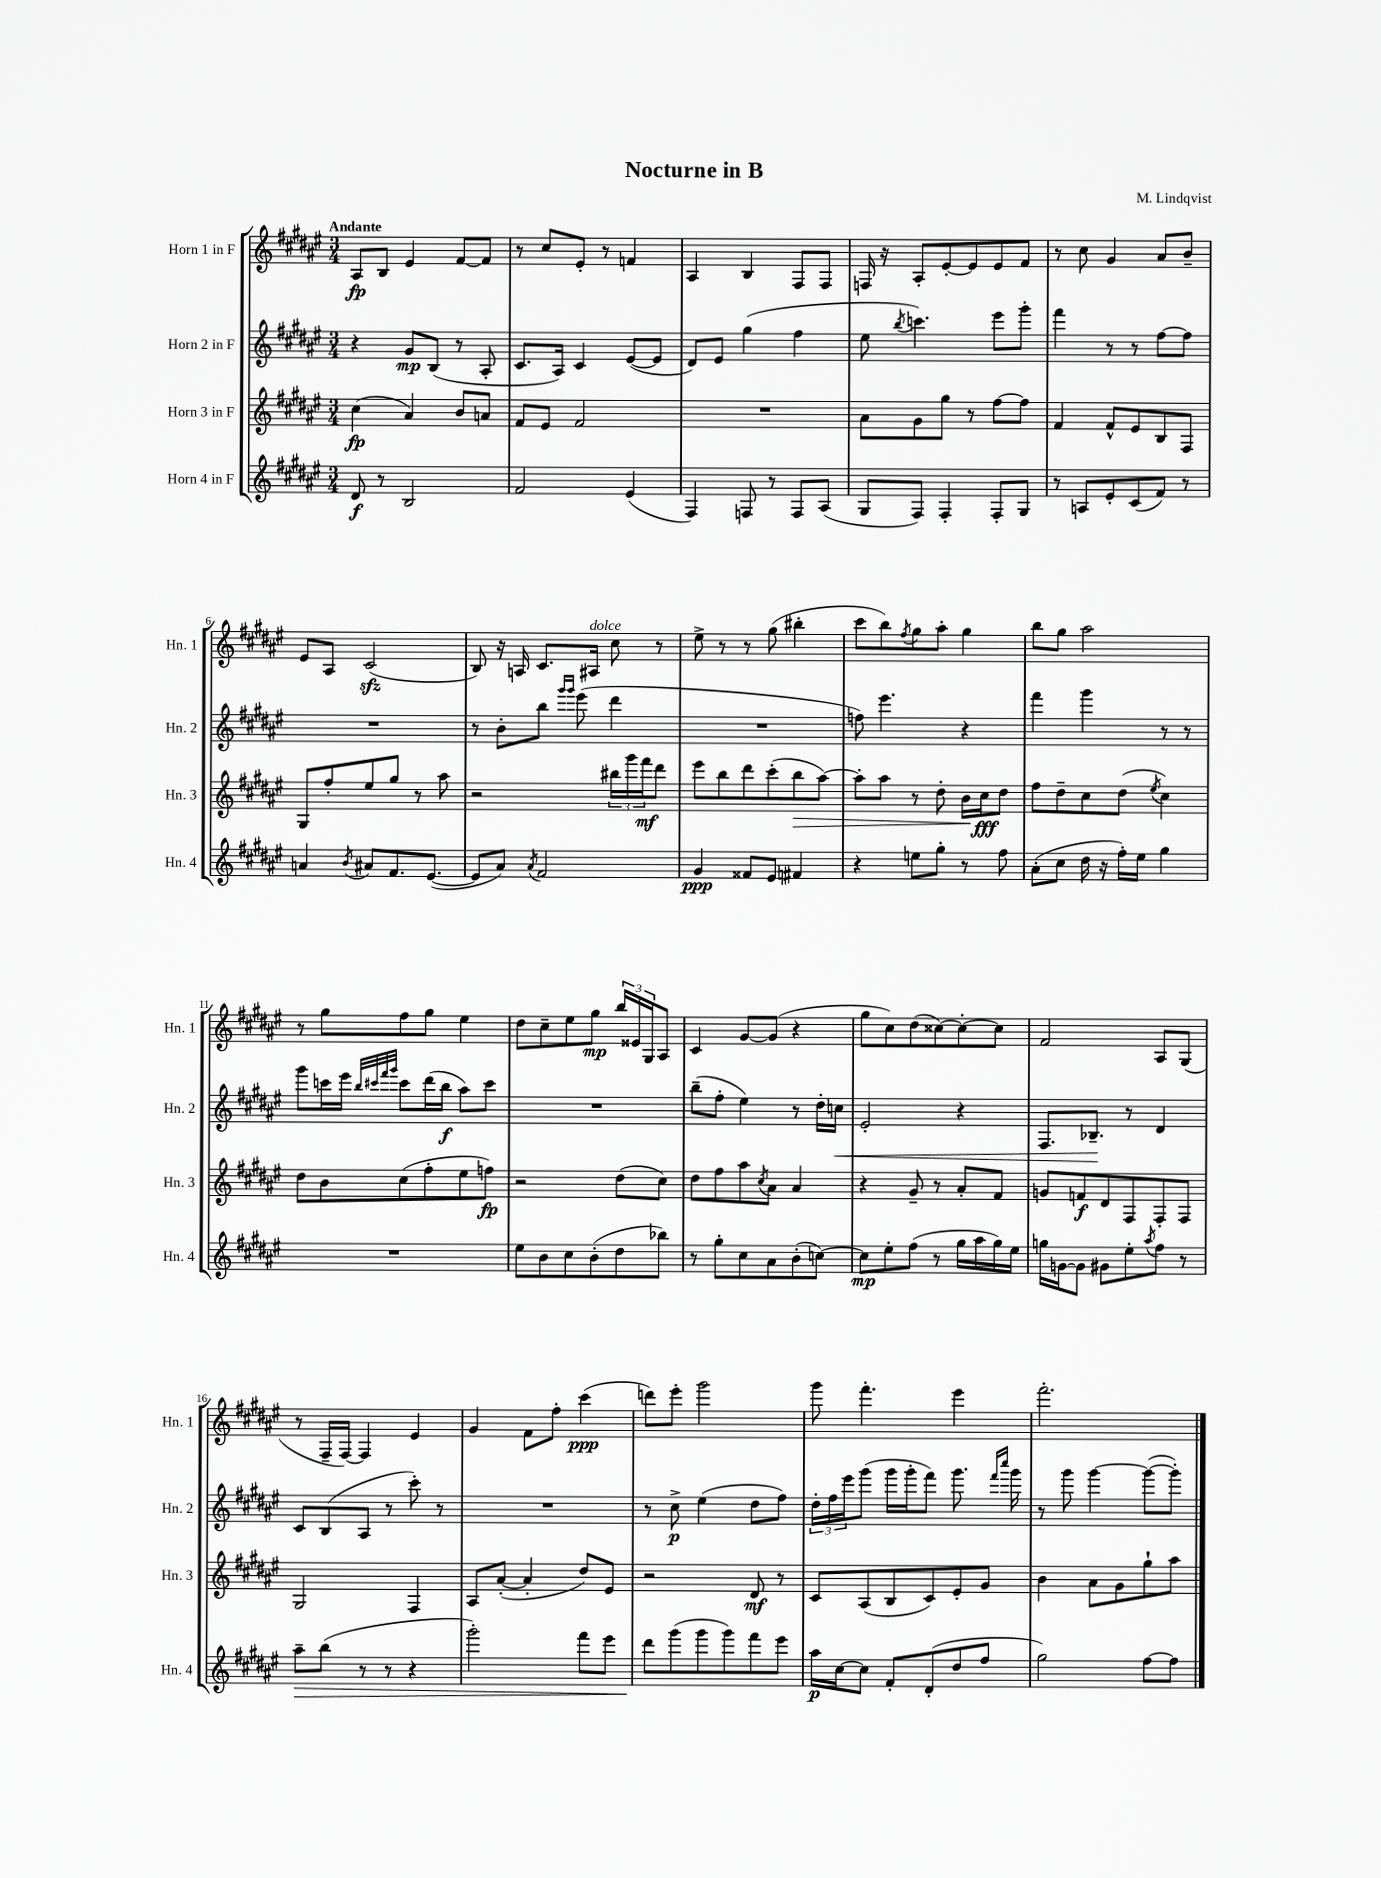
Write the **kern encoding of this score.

**kern	**kern	**kern	**kern
*staff4	*staff3	*staff2	*staff1
*clefG2	*clefG2	*clefG2	*clefG2
*k[f#c#g#d#a#e#]	*k[f#c#g#d#a#e#]	*k[f#c#g#d#a#e#]	*k[f#c#g#d#a#e#]
*M3/4	*M3/4	*M3/4	*M3/4
8d#	(4cc#	4r	8A#
8r	.	.	8B
2B	4a#)	8g#	4e#
.	.	(8B	.
.	8b	8r	[8f#
.	8a	8A#'	8f#]
=	=	=	=
2f#	8f#	8.c#	8r
.	8e#	.	8cc#
.	.	16A#)	.
.	2f#	4c#	8e#'
.	.	.	8r
(4e#	.	([8e#	4f
.	.	8e#]	.
=	=	=	=
4F#)	2.r	8d#)	4A#
.	.	8e#	.
8F	.	(4gg#	4B
8r	.	.	.
8F	.	4ff#	8F#
(8A#	.	.	8F#
=	=	=	=
8G#	8a#	8ee#	16F
.	.	.	16r
.	.	8qbb	.
8F#)	8g#	4.ccc)	8A#'
4F#'	8gg#	.	[8e#'
.	8r	.	8e#]
8F#'	[8ff#	8eee#	8e#
8G#	8ff#]	8ggg#'	8f#
=	=	=	=
8r	4f#	4fff#	8r
8A	.	.	8cc#
8e#'	8f#^^	8r	4g#
(8c#	8e#	8r	.
8f#)	8B	[8ff#	8a#
8r	8F#	8ff#]	8b~
=	=	=	=
4a	8G#	2.r	8e#
.	8ff#'	.	8A#
8qb	.	.	.
8a#	8ee#	.	(2c#
8.f#	8gg#	.	.
.	8r	.	.
([8.e#	.	.	.
.	8aa#	.	.
=	=	=	=
8e#]	2r	8r	8B)
8a#)	.	8b'	16r
.	.	.	16A
8qa#	.	.	.
2f#	.	8bb	8.c#
.	.	16qqggg#	.
.	.	16qqggg#	.
.	.	(8eee#	.
.	.	.	16A#
.	24bb#	4ddd#	8cc#
.	24ggg#	.	.
.	24fff#	.	.
.	8ddd#	.	8r
=	=	=	=
4g#	8eee#	2.r	8ee#^
.	8bb	.	8r
8f##	8ddd#	.	8r
8e#	(8ccc#'	.	(8gg#
4f#	8bb	.	4bb#'
.	[8aa#)	.	.
=	=	=	=
4r	8aa#']	8ff)	8ccc#
.	8aa#	4.eee#	8bb)
.	.	.	8qff#
8ee	8r	.	8gg#
8gg#'	8dd#'	.	8aa#'
8r	16b	4r	4gg#
.	16cc#	.	.
8ff#	8dd#	.	.
=	=	=	=
(8a#'	8ff#	4fff#	8bb
8cc#	8dd#~	.	8gg#
16dd#	8cc#	4ggg#	2aa#
16r	.	.	.
16ff#')	(8dd#	.	.
16ee#	.	.	.
.	8qee#	.	.
4gg#	4cc#)	8r	.
.	.	8r	.
=	=	=	=
2.r	8dd#	8ggg#	8r
.	8b	16ccc	8gg#
.	.	16eee#	.
.	.	32qqbb	.
.	.	32qqccc#	.
.	.	32qqfff#	.
.	.	32qqggg#	.
.	(8cc#	8ccc#	8ff#
.	8ff#'	(16ddd#	8gg#
.	.	16bb	.
.	8ee#	8aa#)	4ee#
.	8ff)	8ccc#	.
=	=	=	=
8ee#	2r	2.r	8dd#
8b	.	.	8cc#~
8cc#	.	.	8ee#
(8b'	.	.	8gg#
8dd#	(8dd#	.	24bb
.	.	.	24e##
.	.	.	24G#
8bb-)	8cc#)	.	8A#
=	=	=	=
8r	8dd#	(8bb~	4c#
8gg#'	8ff#	8ff#'	.
8cc#	8aa#	4ee#)	[8g#
.	8qcc#	.	.
8a#	8a#	.	(8g#]
(8b'	4a#	8r	4r
[8cc)	.	16dd#'	.
.	.	16cc	.
=	=	=	=
8cc]	4r	2e#'	8gg#
8ee#'	.	.	8cc#)
(8ff#	8g#~	.	(8dd#
8r	8r	.	[8cc##)
16gg#	8a#'	4r	8cc##'_
16aa#	.	.	.
16gg#)	8f#	.	8cc##]
16ee#	.	.	.
=	=	=	=
16gg	8g	8.F#	2f#
[16g	.	.	.
8g]	8f	.	.
.	.	8.B-~	.
8g#	8d#	.	.
8ee#'	8F#	8r	.
8qaa#	.	.	.
8ff#	8F#'	4d#	8A#
8r	8F#	.	(8G#
=	=	=	=
8aa#~	2G#	8c#	8r
(8bb	.	(8B	16F#~
.	.	.	[16F#)
8r	.	8A#	4F#]
8r	.	8r	.
4r	4F#	8ccc#')	4e#
.	.	8r	.
=	=	=	=
2ggg#')	8A#	2.r	4g#
.	([8a#'	.	.
.	4a#']	.	8f#
.	.	.	8ff#'
8fff#	8dd#)	.	(4ccc#
8eee#	8e#	.	.
=	=	=	=
8ddd#	2r	8r	8ddd)
(8ggg#	.	8cc#^	8eee#'
8ggg#	.	(4ee#	2ggg#
8ggg#)	.	.	.
8fff#	8d#	8dd#	.
8eee#	8r	8ff#)	.
=	=	=	=
16aa#	8c#	24dd#'	8ggg#
.	.	24ff#	.
[16cc#	.	.	.
.	.	24eee#	.
8cc#]	(8A#	(8ggg#	4.fff#'
8f#'	8B	16ggg#	.
.	.	16ggg#'	.
(8d#'	8c#)	8fff#)	.
8dd#	8e#'	8.ggg#	4eee#
8ff#	8g#	.	.
.	.	16qqfff#	.
.	.	16qqcccc#	.
.	.	16ggg#	.
=	=	=	=
2gg#)	4b	8r	2.fff#'
.	.	8ggg#	.
.	8a#	[4ggg#	.
.	8g#	.	.
[8ff#	8gg#`	(8ggg#_	.
8ff#]	8aa#	8ggg#'])	.
==	==	==	==
*-	*-	*-	*-
